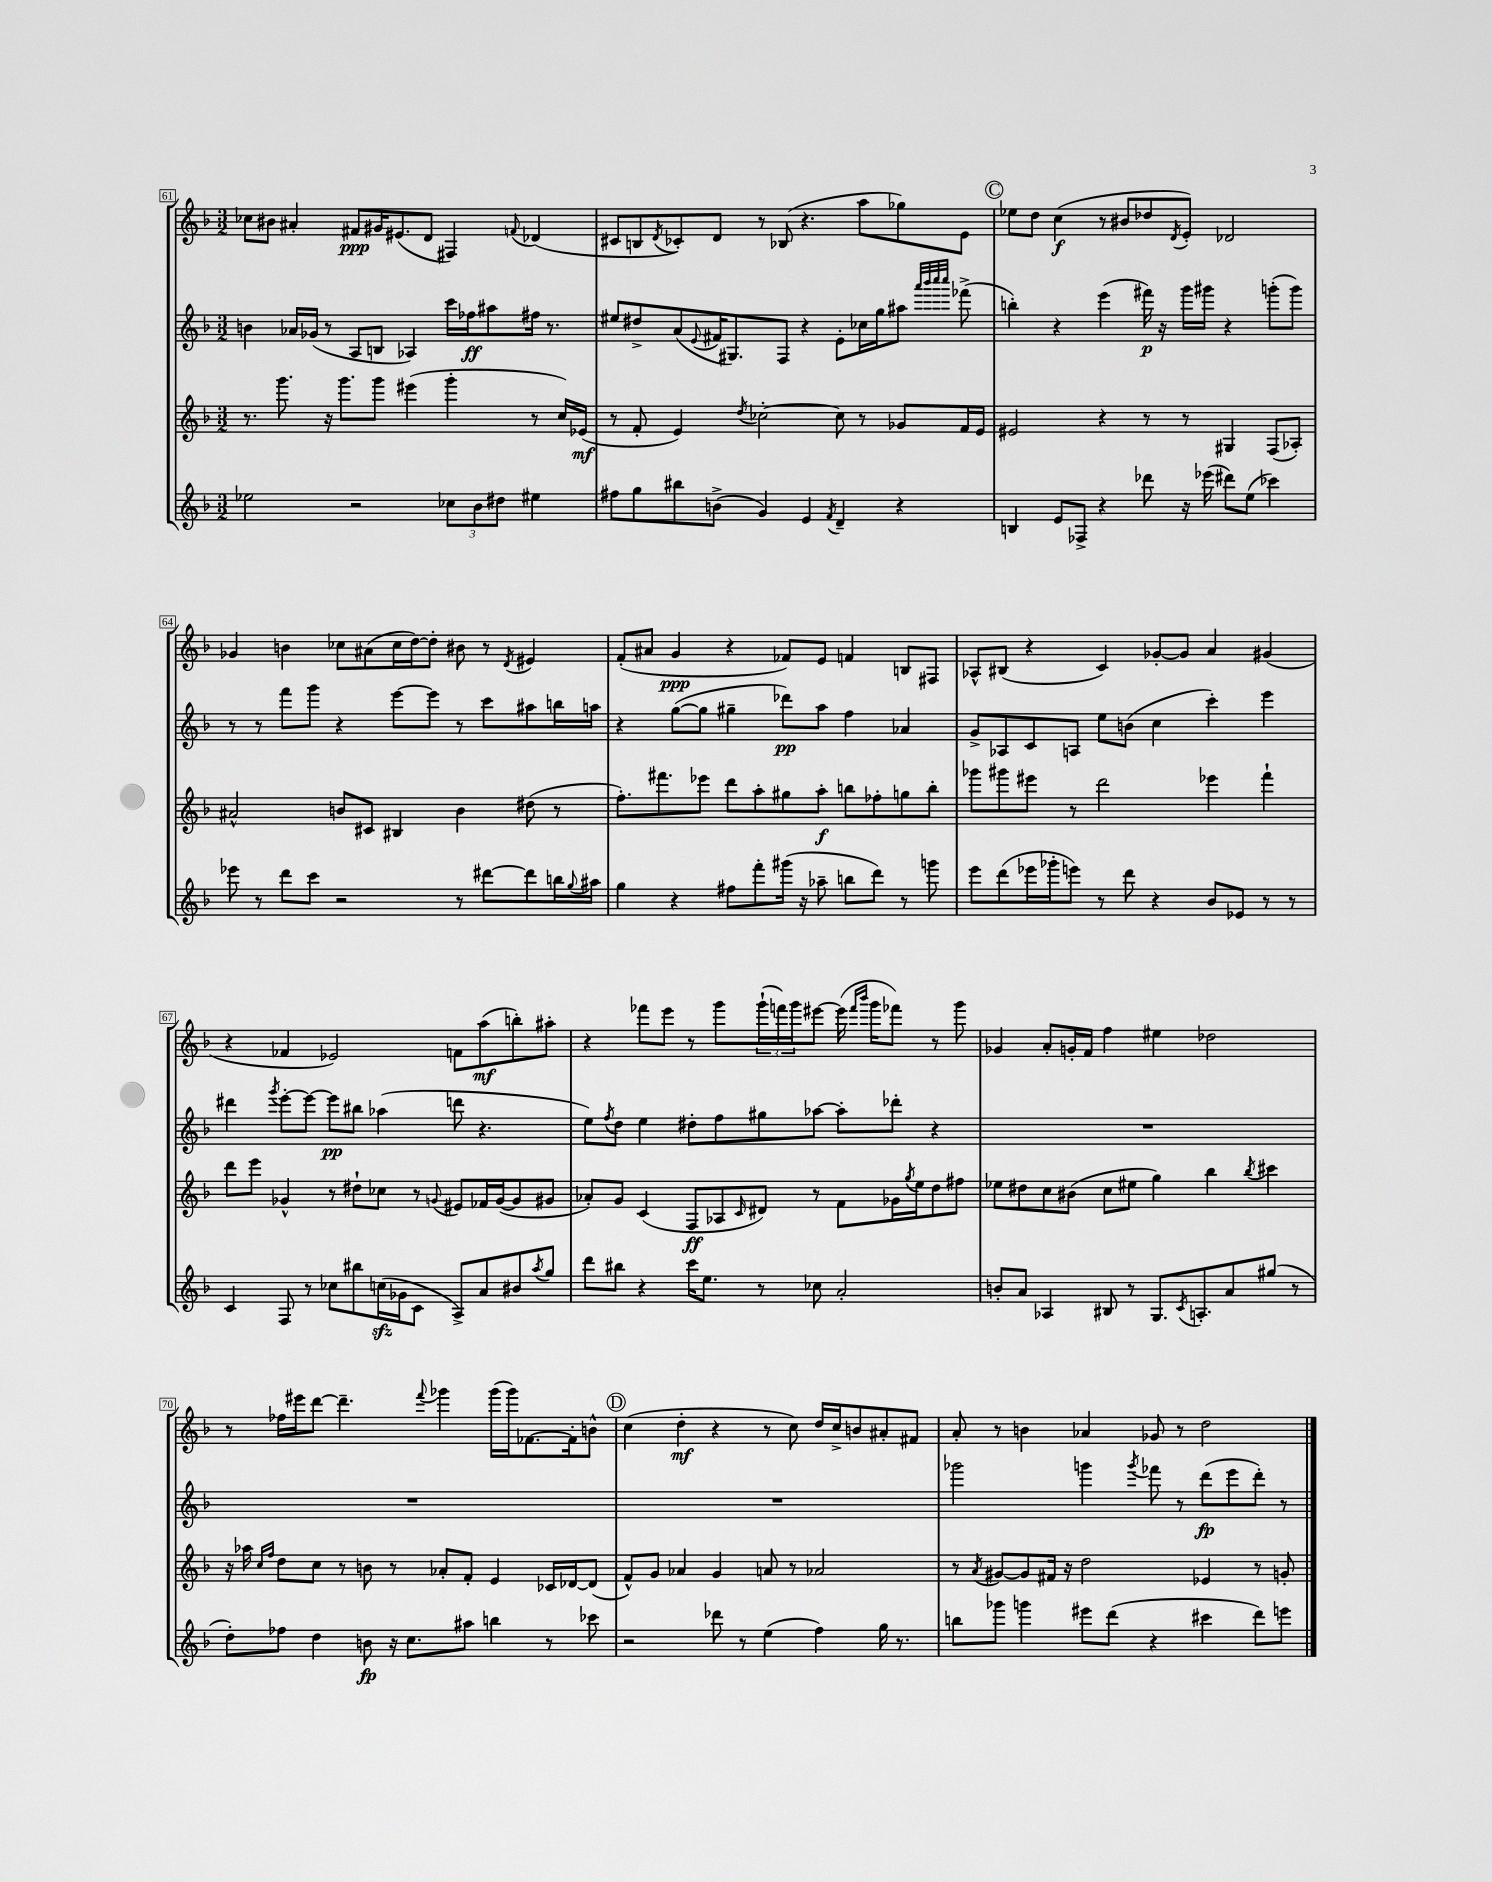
<<
\new StaffGroup <<
\new Staff = "s0" {
    \clef treble \key f \major \numericTimeSignature \time 3/2
    ces''8 bis'8 ais'4-. fis'8\ppp gis'16 eis'8.( d'8 fis4) \appoggiatura { f'8 } des'4( |
    cis'8 b8 \acciaccatura { d'8 } ces'8-.) d'8 r8 bes8( r4. a''8 ges''8) e'8 |
    \mark \markup { \circle "C" } ees''8 d''8 c''4\f( r8 bis'8 des''8 \acciaccatura { d'8 } e'8-.) des'2 |
    ges'4 b'4 ces''8 ais'8( ces''16 d''16~) d''8-. bis'8 r8 \acciaccatura { d'8 } eis'4 |
    f'8-.( ais'8 g'4\ppp r4 fes'8) e'8 f'4 b8 fis8 |
    aes8-^ bis8( r4 c'4) ges'8~-. ges'8 a'4 gis'4( |
    r4 fes'4 ees'2) f'8 a''8\mf( b''8-.) ais''8-. |
    r4 fes'''8 e'''8 r8 g'''8 \tuplet 3/2 { g'''16-!( f'''16) g'''16 } eis'''8~ eis'''16( \grace { f'''16 bes'''16 } g'''16 fes'''8) r8 g'''8 |
    ges'4 a'8-. g'16-. f'16 f''4 eis''4 des''2 |
    r8 fes''16 eis'''16 d'''8~ d'''4.-- \appoggiatura { f'''8 } ges'''4 ges'''16( ges'''16) fes'8.~ fes'16-. b'8-^ |
    \mark \markup { \circle "D" } c''4( d''4-.\mf r4 r8 c''8) d''16 c''16-> b'8 ais'8-. fis'8 |
    a'8-. r8 b'4 aes'4 ges'8 r8 d''2 \bar "|." |
}
\new Staff = "s1" {
    \clef treble \key f \major \numericTimeSignature \time 3/2
    b'4 aes'16 ges'16( r8 a8 b8 aes4) c'''16 fes''16\ff ais''8 fis''16 r8. |
    eis''8 dis''8-> a'8( \appoggiatura { e'8 } fis'16 gis8.) f8 r4 e'8-. ces''16 g''16 ais''8 \grace { a'''32 bes'''32 c''''32 c''''32 } fes'''8->( |
    \mark \markup { \circle "C" } b''4-.) r4 e'''4( fis'''16\p) r16 g'''16 gis'''16 r4 g'''8-.( g'''8) |
    r8 r8 f'''8 g'''8 r4 e'''8~ e'''8 r8 c'''8 ais''8 b''16 a''16 |
    r4 g''8~( g''8 gis''4-- des'''8\pp) a''8 f''4 aes'4 |
    g'8-> aes8 c'8 a8 e''8 b'8( c''4 c'''4-.) e'''4 |
    dis'''4 \acciaccatura { g'''8 } e'''8~-. e'''8~ e'''8\pp bis''8 aes''4( d'''8 r4. |
    e''8) \acciaccatura { f''8 } d''8 e''4 dis''8-. f''8 gis''8 aes''8~ aes''8-. des'''8-. r4 |
    R1. |
    R1. |
    \mark \markup { \circle "D" } R1. |
    ges'''2 g'''4 \acciaccatura { g'''8 } fes'''8 r8 d'''8\fp( e'''8 d'''8-.) r8 \bar "|." |
}
\new Staff = "s2" {
    \clef treble \key f \major \numericTimeSignature \time 3/2
    r8. g'''8. r16 g'''8. g'''8 eis'''4( g'''4-. r8 c''16) ees'16\mf( |
    r8 f'8-. e'4) \acciaccatura { d''8 } ces''2~-. ces''8 r8 ges'8 f'16 e'16 |
    \mark \markup { \circle "C" } eis'2 r4 r8 r8 gis4 f8( aes8-.) |
    ais'2-^ b'8 cis'8 bis4 b'4 dis''8( r8 |
    f''8.-.) fis'''8. ees'''8 d'''8 a''8-. gis''8 a''8-.\f b''8 fes''8-. g''8 b''8-. |
    ges'''8 gis'''8 eis'''8 r8 d'''2 ees'''4 f'''4-! |
    d'''8 e'''8 ges'4-^ r8 dis''8-! ces''8 r8 \appoggiatura { g'8 } eis'8 fes'16 g'16~( g'8 gis'8 |
    aes'8-.) g'8 c'4( f8\ff aes8 \grace { c'16 } dis'8) r8 f'8 ges'16 \acciaccatura { g''8 } e''16 d''8 fis''8 |
    ees''8 dis''8 c''8 bis'8( c''8 eis''8 g''4) bes''4 \acciaccatura { bes''8 } cis'''4 |
    r16 aes''16 \grace { c''16 f''16 } d''8 c''8 r8 b'8 r8 aes'8-. f'8-. e'4 ces'16 des'16~ des'8( |
    \mark \markup { \circle "D" } f'8-^) g'8 aes'4 g'4 a'8 r8 aes'2 |
    r8 \acciaccatura { a'8 } gis'8~ gis'8 fis'16 r16 d''2 ees'4 r8 g'8-. \bar "|." |
}
\new Staff = "s3" {
    \clef treble \key f \major \numericTimeSignature \time 3/2
    ees''2 r2 \tuplet 3/2 { ces''8 bes'8 dis''8 } eis''4 |
    fis''8 g''8 bis''8 b'8->( g'4) e'4 \acciaccatura { f'8 } d'4-- r4 |
    \mark \markup { \circle "C" } b4 e'8 fes8-> r4 des'''8 r16 ees'''16( dis'''8) e''8( ces'''4) |
    ees'''8 r8 d'''8 c'''8 r2 r8 dis'''8~ dis'''8 b''16 \appoggiatura { g''8 } ais''16 |
    g''4 r4 fis''8 f'''8-. gis'''16( r16 aes''8-- b''8 d'''8) r8 g'''8 |
    e'''8 d'''8( ees'''16 ges'''16-. e'''8) r8 d'''8 r4 bes'8 ees'8 r8 r8 |
    c'4 f8 r8 ces''8 bis''8 c''16\sfz( ges'16 c'8 a8->) a'8 bis'8 \acciaccatura { a''8 } g''8 |
    d'''8 bis''8 r4 c'''16 e''8. r8 ces''8 a'2-. |
    b'8-. a'8 aes4 bis8 r8 g8. \acciaccatura { c'8 } a8.-. a'8 gis''8( r8 |
    d''8-.) fes''8 d''4 b'8\fp r16 c''8. ais''8 b''4 r8 ces'''8 |
    \mark \markup { \circle "D" } r2 des'''8 r8 e''4( f''4) g''16 r8. |
    b''8 ges'''8 g'''4 eis'''8 d'''8( r4 cis'''4 d'''8) e'''8 \bar "|." |
}
>>
>>
\layout { \context { \Score currentBarNumber = #61 \override BarNumber.stencil = #(make-stencil-boxer 0.1 0.3 ly:text-interface::print) } }
